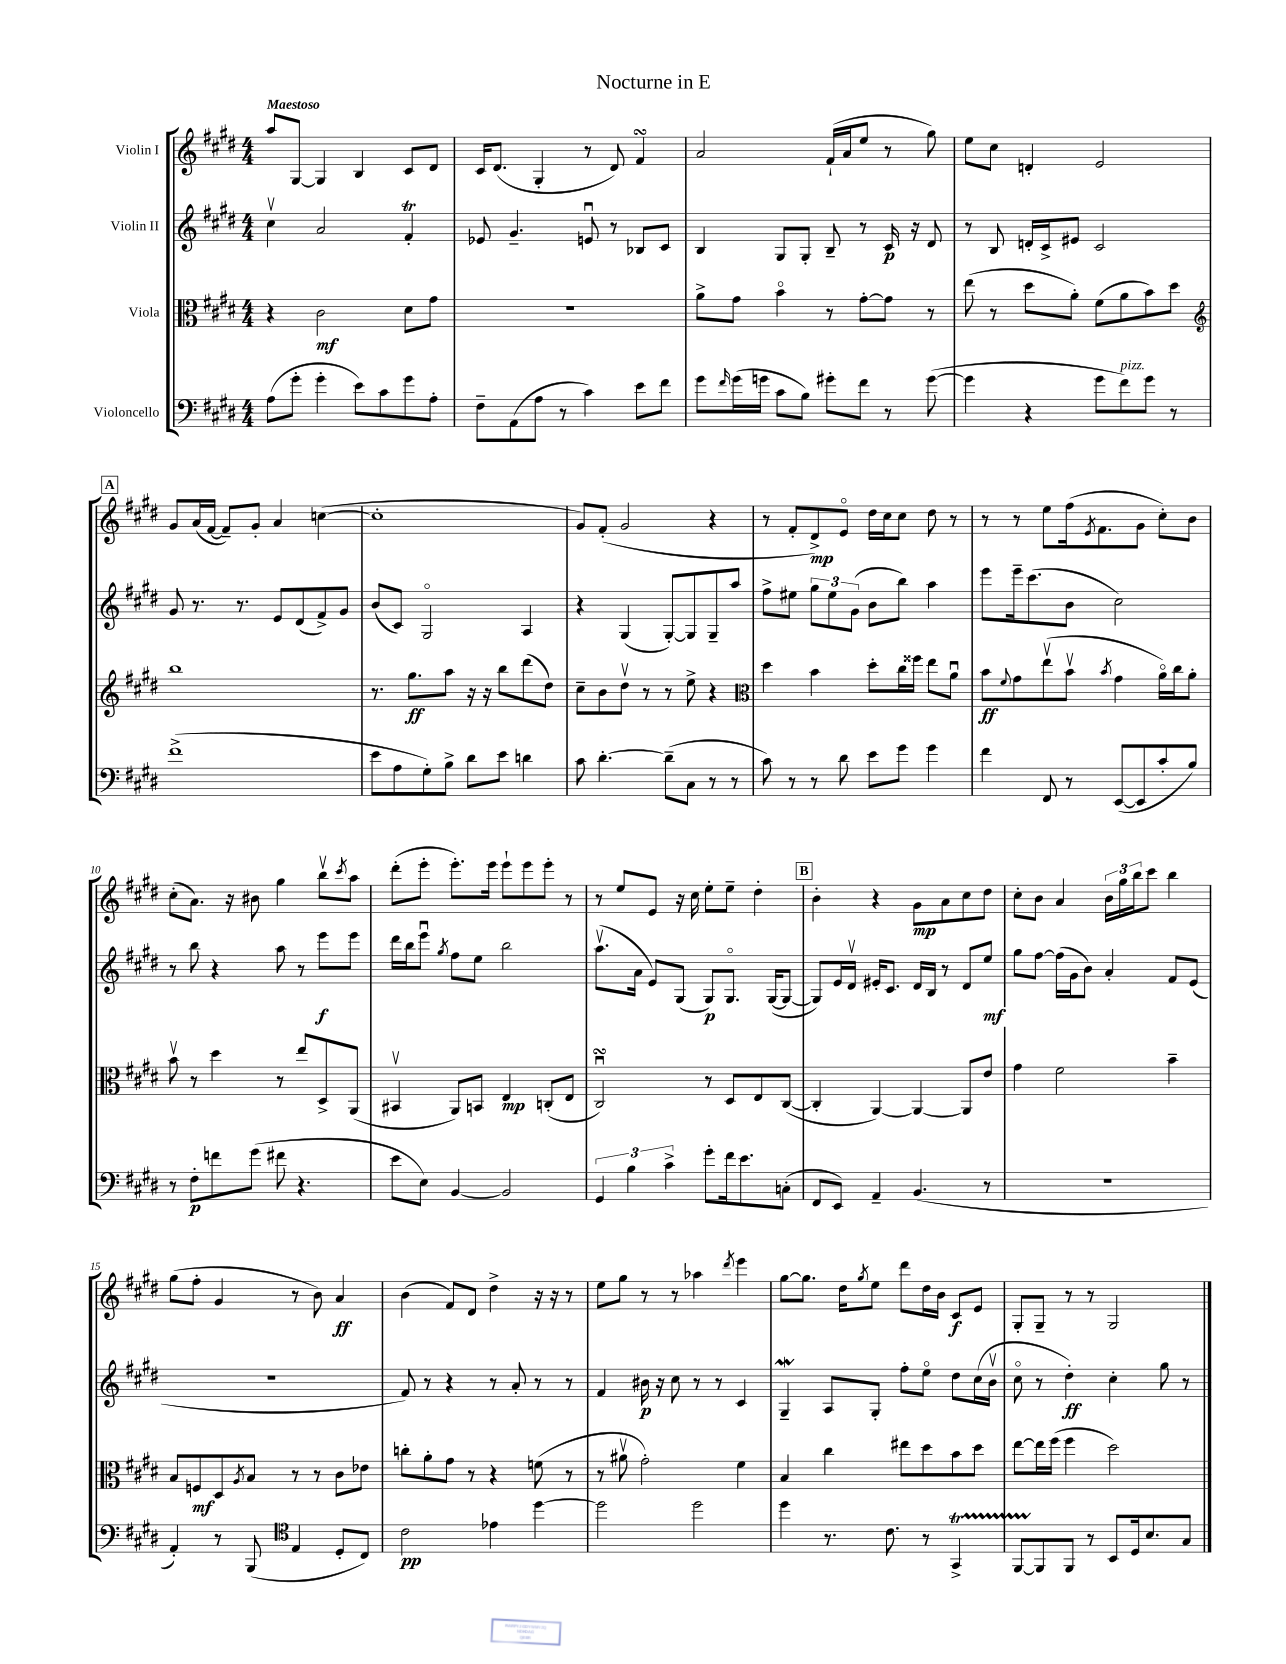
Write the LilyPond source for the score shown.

\header { title = "Nocturne in E" }
<<
\new StaffGroup <<
\new Staff = "s0" \with { instrumentName = "Violin I" } {
    \clef treble \key e \major \numericTimeSignature \time 4/4 \tempo "Maestoso"
    a''8 gis8~ gis4 b4 cis'8 dis'8 |
    cis'16 dis'8.( gis4-. r8 dis'8) fis'4\turn |
    a'2 fis'16-!( a'16 e''8 r8 gis''8) |
    e''8 cis''8 d'4-. e'2 |
    \mark \markup { \box "A" } gis'8 a'16( fis'16~ fis'8--) gis'8-. a'4 c''4~( |
    c''1-. |
    gis'8) fis'8-.( gis'2 r4 |
    r8 fis'8-. dis'8->\mp) e'8\flageolet dis''16 cis''16 cis''8 dis''8 r8 |
    r8 r8 e''8 fis''16( \acciaccatura { e'8 } fis'8. gis'8 cis''8-.) b'8 |
    cis''8-.( a'8.) r16 bis'8 gis''4 b''8\upbow \acciaccatura { cis'''8 } a''8 |
    dis'''8-.( e'''8-. e'''8.-.) e'''16 e'''8-! e'''8 e'''8-. r8 |
    r8 e''8 e'8 r16 cis''16 e''8-. e''8-- dis''4-. |
    \mark \markup { \box "B" } b'4-. r4 gis'8\mp a'8 cis''8 dis''8 |
    cis''8-. b'8 a'4 \tuplet 3/2 { b'16 gis''16 b''16 } cis'''8 b''4 |
    gis''8( fis''8-. gis'4 r8 b'8) a'4\ff |
    b'4( fis'8) dis'8 dis''4-> r16 r16 r8 |
    e''8 gis''8 r8 r8 aes''4 \acciaccatura { dis'''8 } e'''4 |
    gis''8~ gis''8. dis''16 \acciaccatura { gis''8 } e''8 dis'''8 dis''16 b'16 cis'8\f e'8 |
    gis8-. gis8-- r8 r8 gis2 \bar "|." |
}
\new Staff = "s1" \with { instrumentName = "Violin II" } {
    \clef treble \key e \major \numericTimeSignature \time 4/4
    cis''4\upbow a'2 fis'4-.\trill |
    ees'8 gis'4.-- e'8\downbow r8 bes8 cis'8 |
    b4 gis8 gis8-. b8-- r8 cis'16\p r16 dis'8 |
    r8 b8 d'16-. cis'16-> eis'8 cis'2 |
    \mark \markup { \box "A" } gis'8 r8. r8. e'8 dis'8( fis'8->) gis'8 |
    b'8( cis'8) gis2\flageolet a4 |
    r4 gis4( gis8~-.) gis8 gis8-- a''8 |
    fis''8-> eis''8 \tuplet 3/2 { gis''8 eis''8 gis'8( } b'8 b''8) a''4 |
    e'''8 e'''16-- cis'''8.( b'8 cis''2) |
    r8 b''8 r4 a''8 r8 e'''8\f e'''8 |
    dis'''16 b''16 e'''8\downbow \acciaccatura { gis''8 } fis''8 e''8 b''2 |
    a''8.\upbow( a'16 e'8) gis8( gis8\p) gis8.\flageolet gis16~( gis8~ |
    \mark \markup { \box "B" } gis8) e'16 dis'16\upbow eis'16-. cis'8. dis'16 b16 r8 dis'8 e''8\mf |
    gis''8 fis''8~ fis''16( gis'16 b'8) a'4-. fis'8 e'8( |
    R1 |
    fis'8) r8 r4 r8 a'8-. r8 r8 |
    fis'4 bis'16\p r16 cis''8 r8 r8 cis'4 |
    gis4--\mordent a8 gis8-. fis''8-. e''8\flageolet dis''8 cis''16( b'16\upbow |
    cis''8\flageolet r8 dis''4-.\ff) cis''4-. gis''8 r8 \bar "|." |
}
\new Staff = "s2" \with { instrumentName = "Viola" } {
    \clef alto \key e \major \numericTimeSignature \time 4/4
    r4 cis'2\mf dis'8 gis'8 |
    R1 |
    a'8-> gis'8 b'4\flageolet r8 gis'8~-. gis'8 r8 |
    e''8( r8 dis''8 a'8-.) fis'8( a'8 b'8) dis''8 |
    \mark \markup { \box "A" } \clef treble b''1 |
    r8. gis''8.\ff a''8 r16 r16 b''8 dis'''8( dis''8) |
    cis''8-- b'8 dis''8\upbow r8 r8 e''8-> r4 |
    \clef alto dis''4 b'4 dis''8-. cis''16 fisis''16 e''8 a'8\downbow |
    b'8\ff \appoggiatura { fis'8 } gis'8 e''8\upbow( b'8\upbow \acciaccatura { b'8 } gis'4 a'16\flageolet) cis''16 a'8-. |
    b'8\upbow r8 dis''4 r8 e''8 dis8-> a,8( |
    bis,4\upbow a,8) b,8 e4\mp c8-.( e8 |
    cis2\downbow\turn) r8 dis8 e8 cis8~( |
    \mark \markup { \box "B" } cis4-. a,4~) a,4~ a,8 e'8 |
    gis'4 fis'2 b'4-- |
    b8 f8\mf dis8 \acciaccatura { a8 } b8 r8 r8 cis'8 ees'8 |
    c''8-. a'8-. gis'8 r8 r4 f'8( r8 |
    r8 ais'8\upbow gis'2-.) fis'4 |
    b4 cis''4 eis''8 dis''8 b'8 dis''8 |
    e''8~ e''16 fis''16( fis''4 dis''2) \bar "|." |
}
\new Staff = "s3" \with { instrumentName = "Violoncello" } {
    \clef bass \key e \major \numericTimeSignature \time 4/4
    a8( gis'8-. gis'4-. e'8) cis'8 gis'8 a8-. |
    fis8-- a,8( a8 r8 cis'4) e'8 fis'8 |
    gis'8 \grace { fis'16 } gis'16( g'16 cis'8 b8) gis'8-. fis'8 r8 gis'8~( |
    gis'4 r4 gis'8 fis'8^\markup { \italic "pizz." }) gis'8 r8 |
    \mark \markup { \box "A" } fis'1->( |
    e'8 a8 gis8-.) b8-> dis'8 e'8 d'4 |
    cis'8 dis'4.~-. dis'8--( cis8 r8 r8 |
    cis'8) r8 r8 dis'8 e'8 gis'8 gis'4 |
    fis'4 fis,8 r8 e,8~( e,8 cis'8-. b8) |
    r8 fis8-.\p f'8 gis'8( fis'8 r4. |
    e'8 e8) b,4~ b,2 |
    \tuplet 3/2 { gis,4 b4 cis'4-> } gis'8-. fis'16 e'8. c8-.( |
    \mark \markup { \box "B" } fis,8 e,8) a,4-- b,4.( r8 |
    R1 |
    a,4-.) r8 b,,8( \clef tenor e4 dis8-. cis8) |
    cis'2\pp ees'4 dis''4~ |
    dis''2 dis''2 |
    dis''4 r8. cis'8. r8 gis,4->\startTrillSpan |
    fis,8~ fis,8\stopTrillSpan fis,8 r8 b,8 dis16 b8. gis8 \bar "|." |
}
>>
>>
